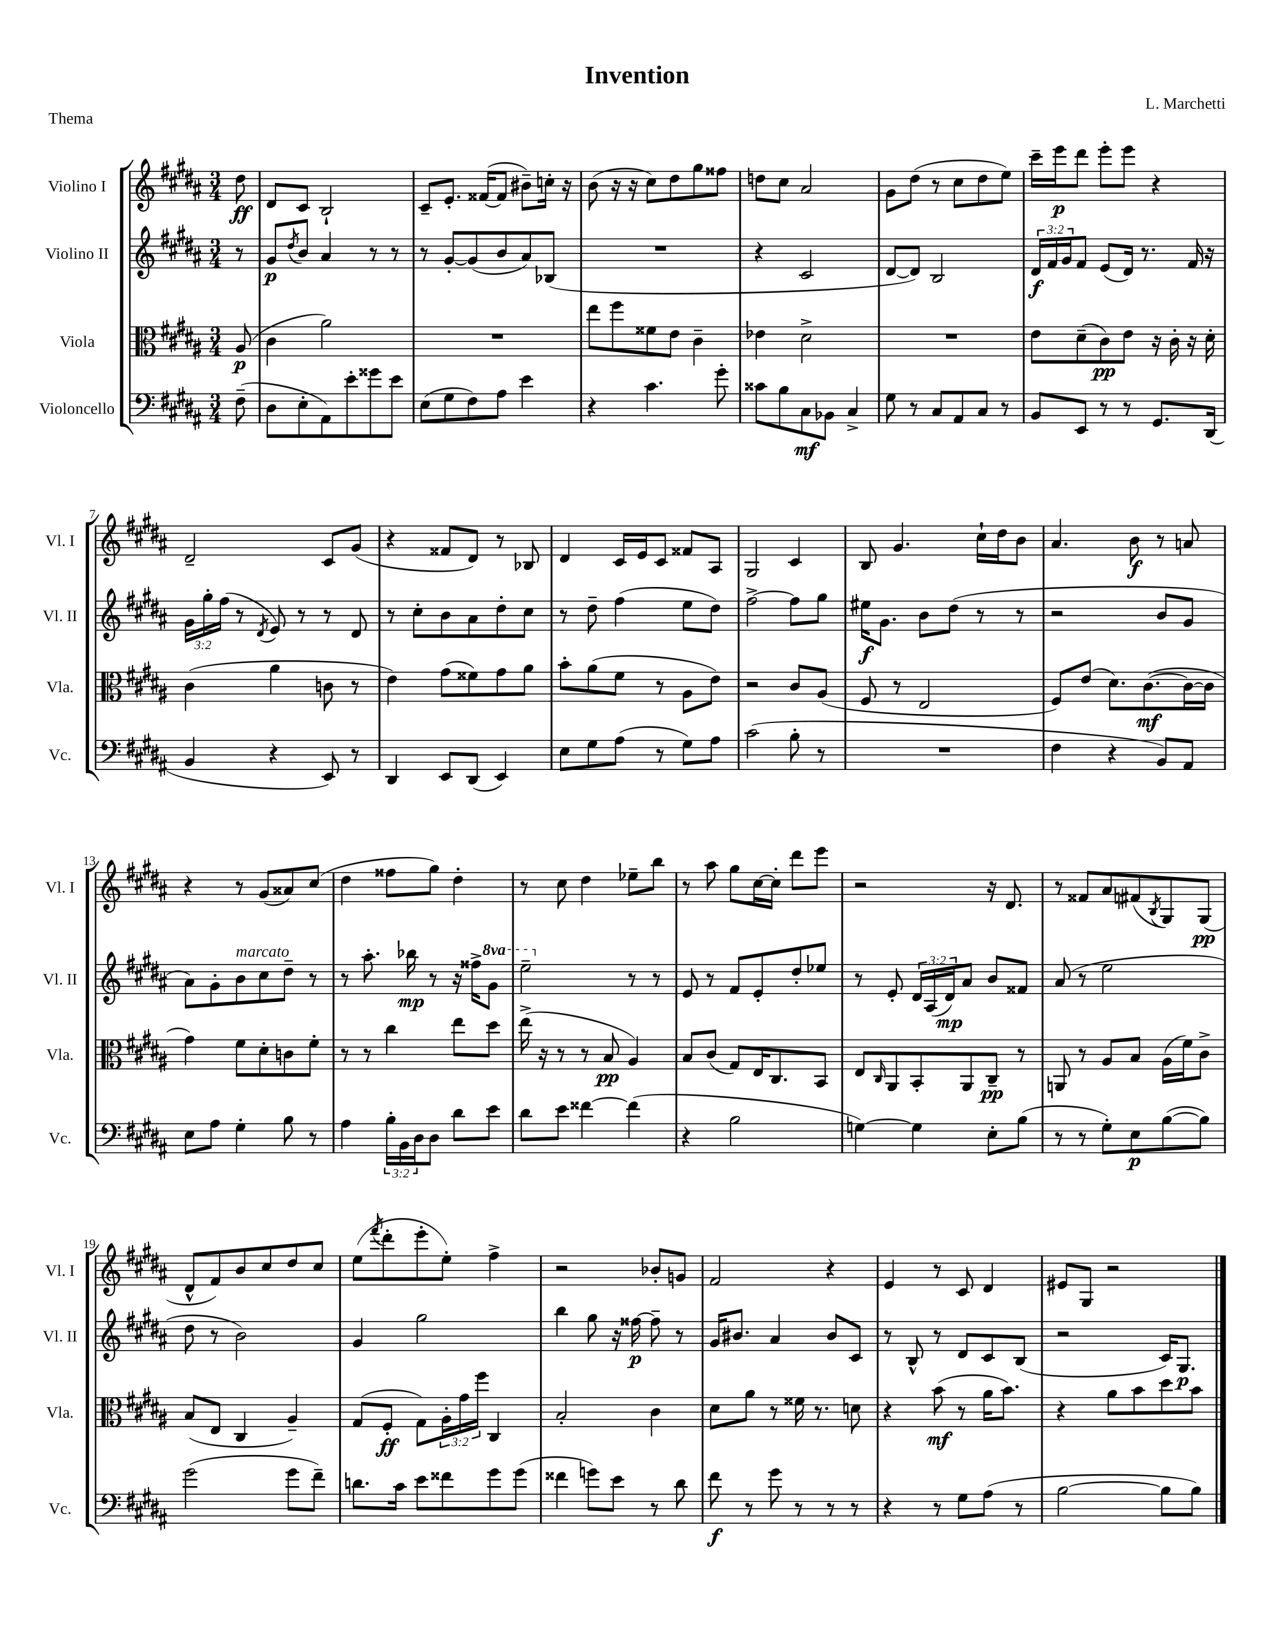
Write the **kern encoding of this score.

**kern	**kern	**kern	**kern
*staff4	*staff3	*staff2	*staff1
*clefF4	*clefC3	*clefG2	*clefG2
*k[f#c#g#d#a#]	*k[f#c#g#d#a#]	*k[f#c#g#d#a#]	*k[f#c#g#d#a#]
*M3/4	*M3/4	*M3/4	*M3/4
(8F#~	(8A#	8r	8dd#
=	=	=	=
8D#	4c#	8g#	8d#
.	.	8qdd#	.
8E'	.	8b	8c#
8AA#)	2a#)	4a#	2B`
8e'	.	.	.
8g##	.	8r	.
8e	.	8r	.
=	=	=	=
(8E	2.r	8r	8c#~
8G#	.	[8g#'	8.e'
8F#)	.	(8g#]	.
.	.	.	([16f##
8A#	.	8b	8f##]
4e	.	8a#)	8b#~)
.	.	(8B-	16cc'
.	.	.	16r
=	=	=	=
4r	8ee	2.r	(8b
.	8ff#	.	16r
.	.	.	16r
4.c#	8f##	.	8cc#)
.	8e	.	8dd#
.	4c#~	.	8gg#
8g#'	.	.	8ff##
=	=	=	=
8c##	4e-	4r	8dd
8B	.	.	8cc#
8C#	2d#^	2c#	2a#
8BB-	.	.	.
4C#^	.	.	.
=	=	=	=
8G#	2.r	[8d#	8g#
8r	.	8d#])	(8dd#
8C#	.	2B	8r
8AA#	.	.	8cc#
8C#	.	.	8dd#
8r	.	.	8ee)
=	=	=	=
8BB	8e	24d#	16ccc#~
.	.	24f#	.
.	.	.	16eee
.	.	24g#	.
8EE	(8d#~	8f#	8ddd#
8r	8c#)	(8e	8eee'
8r	8e	16d#)	8eee
.	.	8.r	.
8.GG#	16r	.	4r
.	16c#'	.	.
.	16r	16f#	.
(16DD#	16d#'	16r	.
=	=	=	=
4BB	(4c#	24g#	2d#~
.	.	24gg#'	.
.	.	(24ff#	.
.	.	8r	.
.	.	8qd#	.
4r	4a#	8e)	.
.	.	8r	.
8EE)	8c	8r	8c#
8r	8r	8d#	(8g#
=	=	=	=
4DD#	4e)	8r	4r
.	.	8cc#'	.
8EE	(8g#	8b	8f##
(8DD#	8f##)	8a#	8d#)
4EE)	8g#	8dd#'	8r
.	8a#	8cc#	8B-
=	=	=	=
8E	8b'	8r	4d#
8G#	(8a#	8dd#~	.
(8A#	8f#	(4ff#	16c#
.	.	.	16e
8r	8r	.	8c#
8G#)	8A#	8ee	8f##
8A#	8e)	8dd#)	8A#
=	=	=	=
(2c#	2r	[2ff#^	2G#
8B'	8c#	8ff#]	4c#
8r	(8A#	8gg#	.
=	=	=	=
2.r	8F#	16ee#	8B
.	.	8.g#	.
.	8r	.	4.g#
.	2E	8b	.
.	.	(8dd#	.
.	.	8r	16cc#`
.	.	.	16dd#
.	.	8r	8b
=	=	=	=
4F#	8F#)	2r	4.a#
.	(8e	.	.
4r	8.d#)	.	.
.	.	.	8b
.	([8.c#	.	.
8BB)	.	8b	8r
8AA#	16c#_	8g#	8a
.	16c#]	.	.
=	=	=	=
8E	4g#)	8a#)	4r
8A#	.	8g#'	.
4G#'	8f#	8b	8r
.	8d#'	8cc#	(8g#
8B	8c	8dd#~	8a##)
8r	8f#'	8r	(8cc#
=	=	=	=
4A#	8r	8r	4dd#
.	8r	8.aa#'	.
24B'	4cc#	.	8ff##
24BB	.	.	.
.	.	16bb-	.
24D#	.	.	.
8D#	.	8r	8gg#)
8d#	8ee	16r	4dd#'
.	.	16ff##^	.
8e	8dd#	8gg#	.
=	=	=	=
8d#	(16ee^	2eee~	8r
.	16r	.	.
8e	8r	.	8cc#
[4f##	8r	.	4dd#
.	8B	.	.
(4f##]	4A#)	8r	8ee-~
.	.	8r	8bb
=	=	=	=
4r	8B	8e	8r
.	(8c#	8r	8aa#
2B	8G#)	8f#	8gg#
.	16E	8e'	[16cc#
.	8.C#	.	16cc#']
.	.	8dd#'	8ddd#
.	8BB	8ee-	8eee
=	=	=	=
[4G)	8E	8r	2r
.	16qqC#	.	.
.	8AA#	8e'	.
4G]	8BB'	24d#	.
.	.	(24A#	.
.	.	24d#)	.
.	8AA#	8a#	.
8E'	8C#~	8b	16r
.	.	.	8.d#
(8B	8r	8f##	.
=	=	=	=
8r	8AA	(8a#	8r
8r	8r	8r	8f##
8G#')	8A#	2ee	8a#
8E	8B	.	(8f#
.	.	.	8qB
([8B	(16A#	.	8G#)
.	16f#)	.	.
8B])	8c#^	.	(8G#
=	=	=	=
(2g#	(8B	8dd#	8d#^^
.	8E	8r	8f#)
.	4C#	2b)	8b
.	.	.	8cc#
8g#	4A#~)	.	8dd#
8f#~)	.	.	8cc#
=	=	=	=
8.d	(8G#	4g#	(8ee
.	.	.	8qfff#
.	8F#'	.	8ddd#'
16c#	.	.	.
8e	8G#)	2gg#	8eee'
8f##	24A#'	.	8ee')
.	24g#	.	.
.	24ff#	.	.
8g#	4C#	.	4ff#^
(8g#	.	.	.
=	=	=	=
4f##	2B'	4bb	2r
8g)	.	8gg#	.
8e	.	16r	.
.	.	[16ff##	.
8r	4c#	8ff##~]	8b-'
8d#	.	8r	8g
=	=	=	=
8f#	8d#	16g#	2f#
.	.	8.b#	.
8r	8a#	.	.
8g#	8r	4a#	.
8r	16f##	.	.
.	8.r	.	.
8r	.	8b#	4r
8r	8d	8c#	.
=	=	=	=
4r	4r	8r	4e
.	.	8B^^	.
8r	(8b	8r	8r
8G#	8r	8d#	8c#
(8A#	16a#	8c#	4d#
.	8.b)	.	.
8r	.	(8B	.
=	=	=	=
[2B	4r	2r	8e#
.	.	.	8G#
.	8a#	.	2r
.	8b	.	.
8B]	8dd#	16c#)	.
.	.	8.G#	.
8B)	8b	.	.
==	==	==	==
*-	*-	*-	*-
